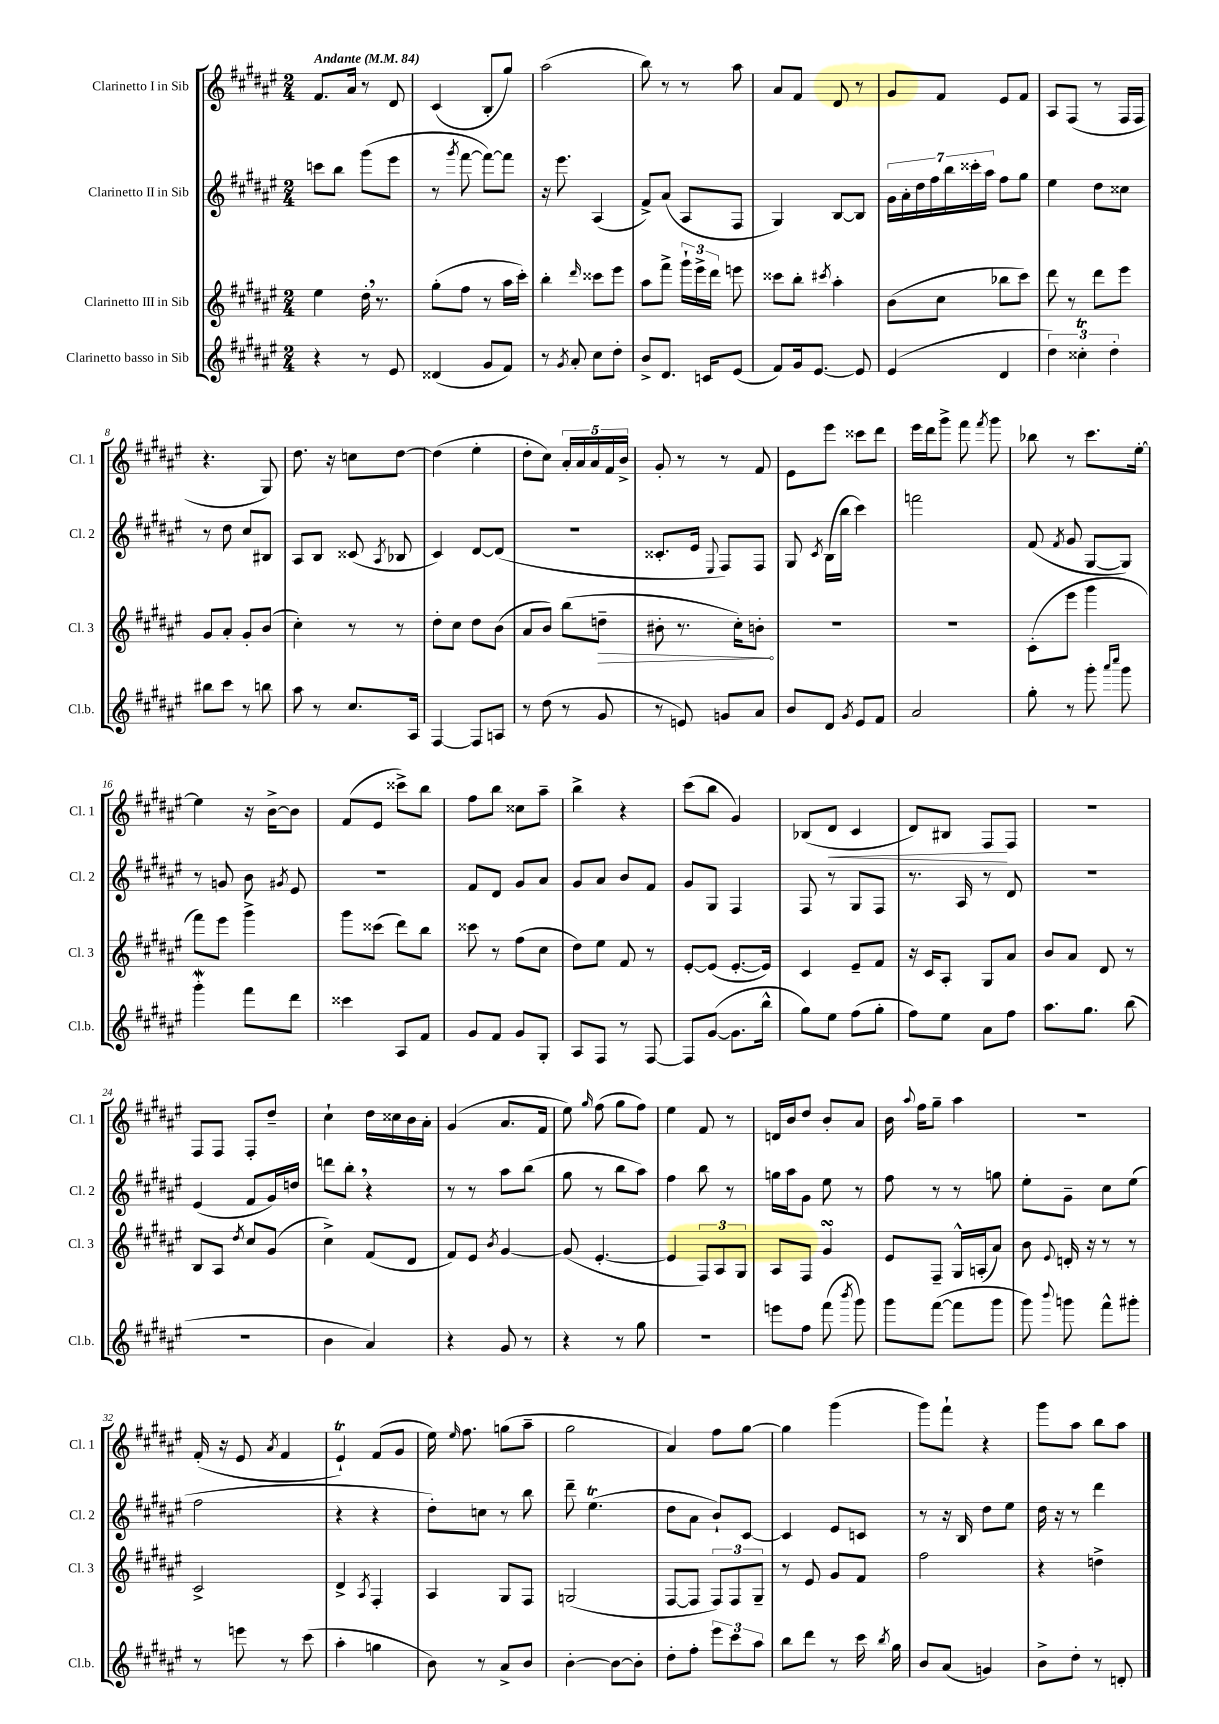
<<
\new StaffGroup <<
\new Staff = "s0" \with { instrumentName = "Clarinetto I in Sib" shortInstrumentName = "Cl. 1" } {
    \clef treble \key fis \major \numericTimeSignature \time 2/4 \tempo "Andante" 4 = 84
    \autoBeamOff fis'8.[ ais'16] r8 dis'8 |
    cis'4( b8[-. gis''8]) |
    ais''2( |
    b''8) r8 r8 ais''8 |
    ais'8[ fis'8] dis'8 r8 |
    gis'8[ fis'8] eis'8[ fis'8] |
    ais8[ fis8]( r8 fis16[ fis16] |
    r4. gis8) |
    dis''8. r16 c''8[ dis''8]~ |
    dis''4( eis''4-. |
    dis''8[-. cis''8]) \tuplet 5/4 { ais'16[-. ais'16 ais'16 fis'16 b'16]-> } |
    gis'8-. r8 r8 fis'8 |
    eis'8[ eis'''8] cisis'''8[ dis'''8] |
    eis'''16[ dis'''16 gis'''8]-> fis'''8 \acciaccatura { fis'''8 } gis'''8 |
    bes''8 r8 cis'''8.[ eis''16]~-. |
    eis''4 r16 b'16[~-> b'8] |
    fis'8[( eis'8] cisis'''8[->) b''8] |
    fis''8[ b''8] cisis''8[ ais''8]-- |
    b''4-> r4 |
    cis'''8[( b''8] gis'4) |
    bes8[( dis'8]\< cis'4 |
    dis'8[) bis8] fis8[\! fis8] |
    R2 |
    fis8[ fis8] fis8[-. dis''8]-- |
    cis''4-! dis''16[ cisis''16 b'16 ais'16]-. |
    gis'4( ais'8.[ fis'16] |
    eis''8) \grace { gis''16 } fis''8( gis''8[ fis''8]) |
    eis''4 fis'8 r8 |
    d'16[ b'16 dis''8] b'8[-. ais'8] |
    b'16 \appoggiatura { ais''8 } fis''16[ gis''8]-- ais''4 |
    R2 |
    fis'16-.( r16 eis'8 \acciaccatura { ais'8 } fis'4 |
    eis'4-!\trill) fis'8[( gis'8] |
    eis''16) \grace { eis''16 } fis''8. g''8[( ais''8]-- |
    gis''2 |
    ais'4) fis''8[ gis''8]~ |
    gis''4 gis'''4( |
    gis'''8[) fis'''8]-! r4 |
    gis'''8[ ais''8] b''8[ ais''8] \bar "|." |
}
\new Staff = "s1" \with { instrumentName = "Clarinetto II in Sib" shortInstrumentName = "Cl. 2" } {
    \clef treble \key fis \major \numericTimeSignature \time 2/4
    \autoBeamOff c'''8[ b''8] gis'''8[( eis'''8] |
    r8 \acciaccatura { gis'''8 } fis'''8~ fis'''8[~) fis'''8] |
    r16 eis'''8. ais4( |
    fis'8[->) ais'8]( ais8[ fis8] |
    gis4) b8[~ b8] |
    \tuplet 7/4 { gis'16[ ais'16-. dis''16 fis''16 b''16 cisis'''16-. ais''16] } fis''8[ gis''8] |
    eis''4 dis''8[ cisis''8] |
    r8 dis''8 cis''8[ bis8] |
    ais8[ b8] cisis'8( \acciaccatura { ais8 } bes8 |
    cis'4) dis'8[~ dis'8]( |
    r2 |
    cisis'8.[-. eis'16] \appoggiatura { eis8 } fis8[) fis8] |
    gis8 \acciaccatura { cis'8 } b16[( b''16] cis'''4) |
    f'''2 |
    fis'8( \acciaccatura { fis'8 } gis'8 gis8[~ gis8]) |
    r8 g'8 b'8 \acciaccatura { gis'8 } eis'8 |
    R2 |
    fis'8[ dis'8] gis'8[ ais'8] |
    gis'8[ ais'8] b'8[ fis'8] |
    gis'8[ gis8] fis4 |
    fis8 r8 gis8[ fis8] |
    r8. ais16 r8 dis'8 |
    R2 |
    eis'4( fis'8[ gis'16) d''16] |
    d'''8[ b''8]-. \breathe r4 |
    r8 r8 ais''8[ b''8]( |
    gis''8 r8 b''8[ ais''8]) |
    fis''4 b''8 r8 |
    g''16[ ais''16 gis'8] eis''8 r8 |
    fis''8 r8 r8 g''8 |
    eis''8[-. gis'8]-- cis''8[ eis''8]( |
    fis''2 |
    r4 r4 |
    dis''8[-.) c''8] r8 b''8 |
    dis'''8-- eis''4.\trill( |
    dis''8[ ais'8] b'8[-!) cis'8]~ |
    cis'4 eis'8[ c'8] |
    r8 r16 b16 dis''8[ eis''8] |
    dis''16 r16 r8 dis'''4 \bar "|." |
}
\new Staff = "s2" \with { instrumentName = "Clarinetto III in Sib" shortInstrumentName = "Cl. 3" } {
    \clef treble \key fis \major \numericTimeSignature \time 2/4
    \autoBeamOff eis''4 dis''16-. \breathe r8. |
    gis''8[-.( fis''8] r8 ais''16[ cis'''16]-.) |
    b''4-. \grace { dis'''16 } cisis'''8[ eis'''8] |
    ais''8[ fis'''8]-> \tuplet 3/2 { gis'''16[-! eis'''16-> dis'''16] } e'''8 |
    cisis'''8[ b''8]-. \acciaccatura { cis'''8 } ais''4-. |
    b'8[( cis''8] bes''8[ cis'''8]) |
    dis'''8 r8 dis'''8[ eis'''8] |
    gis'8[ ais'8]-. gis'8[-. b'8]( |
    cis''4-.) r8 r8 |
    dis''8[-. cis''8] dis''8[ b'8]( |
    ais'8[ b'8]) b''8[( \once \override Hairpin.circled-tip = ##t d''8]--\> |
    bis'8-. r8. cis''16[-.) b'8]-.\! |
    R2 |
    R2 |
    cis'8[-.( eis'''8] gis'''4 |
    fis'''8[) eis'''8] gis'''4-> |
    gis'''8[ cisis'''8]( dis'''8[) b''8] |
    cisis'''8 r8 fis''8[( cis''8] |
    dis''8[) eis''8] fis'8 r8 |
    eis'8[~-. eis'8]( eis'8.[~-. eis'16]) |
    cis'4 eis'8[-- fis'8] |
    r16 cis'16[ ais8]-. gis8[ ais'8] |
    b'8[ ais'8] dis'8 r8 |
    b8[ ais8] \acciaccatura { dis''8 } cis''8[ gis'8]( |
    cis''4->) fis'8[( dis'8] |
    fis'8[) eis'8] \acciaccatura { b'8 } gis'4~ |
    gis'8( eis'4.~-. |
    eis'4 \tuplet 3/2 { fis8[) ais8 gis8] } |
    ais8[ fis8] gis'4\turn |
    eis'8[ fis8]-- gis16[-^ a16-.( ais'8]) |
    b'8 \appoggiatura { eis'8 } d'16-. r16 r8 r8 |
    cis'2-> |
    dis'4-> \acciaccatura { ais8 } fis4-. |
    ais4 gis8[ fis8] |
    g2( |
    fis8[~ fis8] \tuplet 3/2 { fis8[) fis8 gis8]-- } |
    r8 eis'8 gis'8[ fis'8] |
    fis''2 |
    r4 d''4-> \bar "|." |
}
\new Staff = "s3" \with { instrumentName = "Clarinetto basso in Sib" shortInstrumentName = "Cl.b." } {
    \clef treble \key fis \major \numericTimeSignature \time 2/4
    \autoBeamOff r4 r8 eis'8 |
    disis'4( gis'8[ fis'8]) |
    r8 \acciaccatura { gis'8 } ais'8-. cis''8[ dis''8]-. |
    b'8[-> dis'8.] c'16[ eis'8]( |
    fis'8[) gis'16 eis'8.]~ eis'8 |
    eis'4( dis'4 |
    \tuplet 3/2 { dis''4) cisis''4-.\trill dis''4-. } |
    bis''8[ cis'''8] r8 b''8 |
    ais''8 r8 cis''8.[ ais16] |
    fis4~ fis8[ a8] |
    r8 dis''8( r8 gis'8 |
    r8 e'8) g'8[ ais'8] |
    b'8[ dis'8] \acciaccatura { gis'8 } eis'8[ fis'8] |
    ais'2 |
    gis''8-. r8 gis'''8-. \grace { ais'''16[ cis''''16] } gis'''8 |
    gis'''4-.\mordent fis'''8[ dis'''8] |
    cisis'''4 ais8[ fis'8] |
    gis'8[ fis'8] gis'8[ gis8]-. |
    ais8[ fis8] r8 fis8~ |
    fis8[ gis'8]~( gis'8.[ b''16]-^ |
    gis''8[) eis''8] fis''8[( gis''8]-. |
    fis''8[) eis''8] ais'8[ fis''8] |
    ais''8.[ gis''8.] b''8( |
    r2 |
    b'4 ais'4) |
    r4 gis'8 r8 |
    r4 r8 gis''8 |
    r2 |
    e'''8[ fis''8] fis'''8( \acciaccatura { b'''8 } gis'''8) |
    gis'''8[ fis'''8]~( fis'''8[ gis'''8] |
    gis'''8) \appoggiatura { b'''8 } g'''8 fis'''8[-^ gis'''8]-. |
    r8 e'''8 r8 cis'''8( |
    ais''4-. g''4 |
    b'8) r8 ais'8[-> b'8] |
    b'4~-. b'8[~ b'8]-. |
    dis''8[-. fis''8]-. \tuplet 3/2 { eis'''8[ cis'''8 ais''8] } |
    b''8[ dis'''8] r8 cis'''16 \acciaccatura { b''8 } gis''16 |
    b'8[ ais'8]( g'4) |
    b'8[-> dis''8]-. r8 d'8-. \bar "|." |
}
>>
>>
